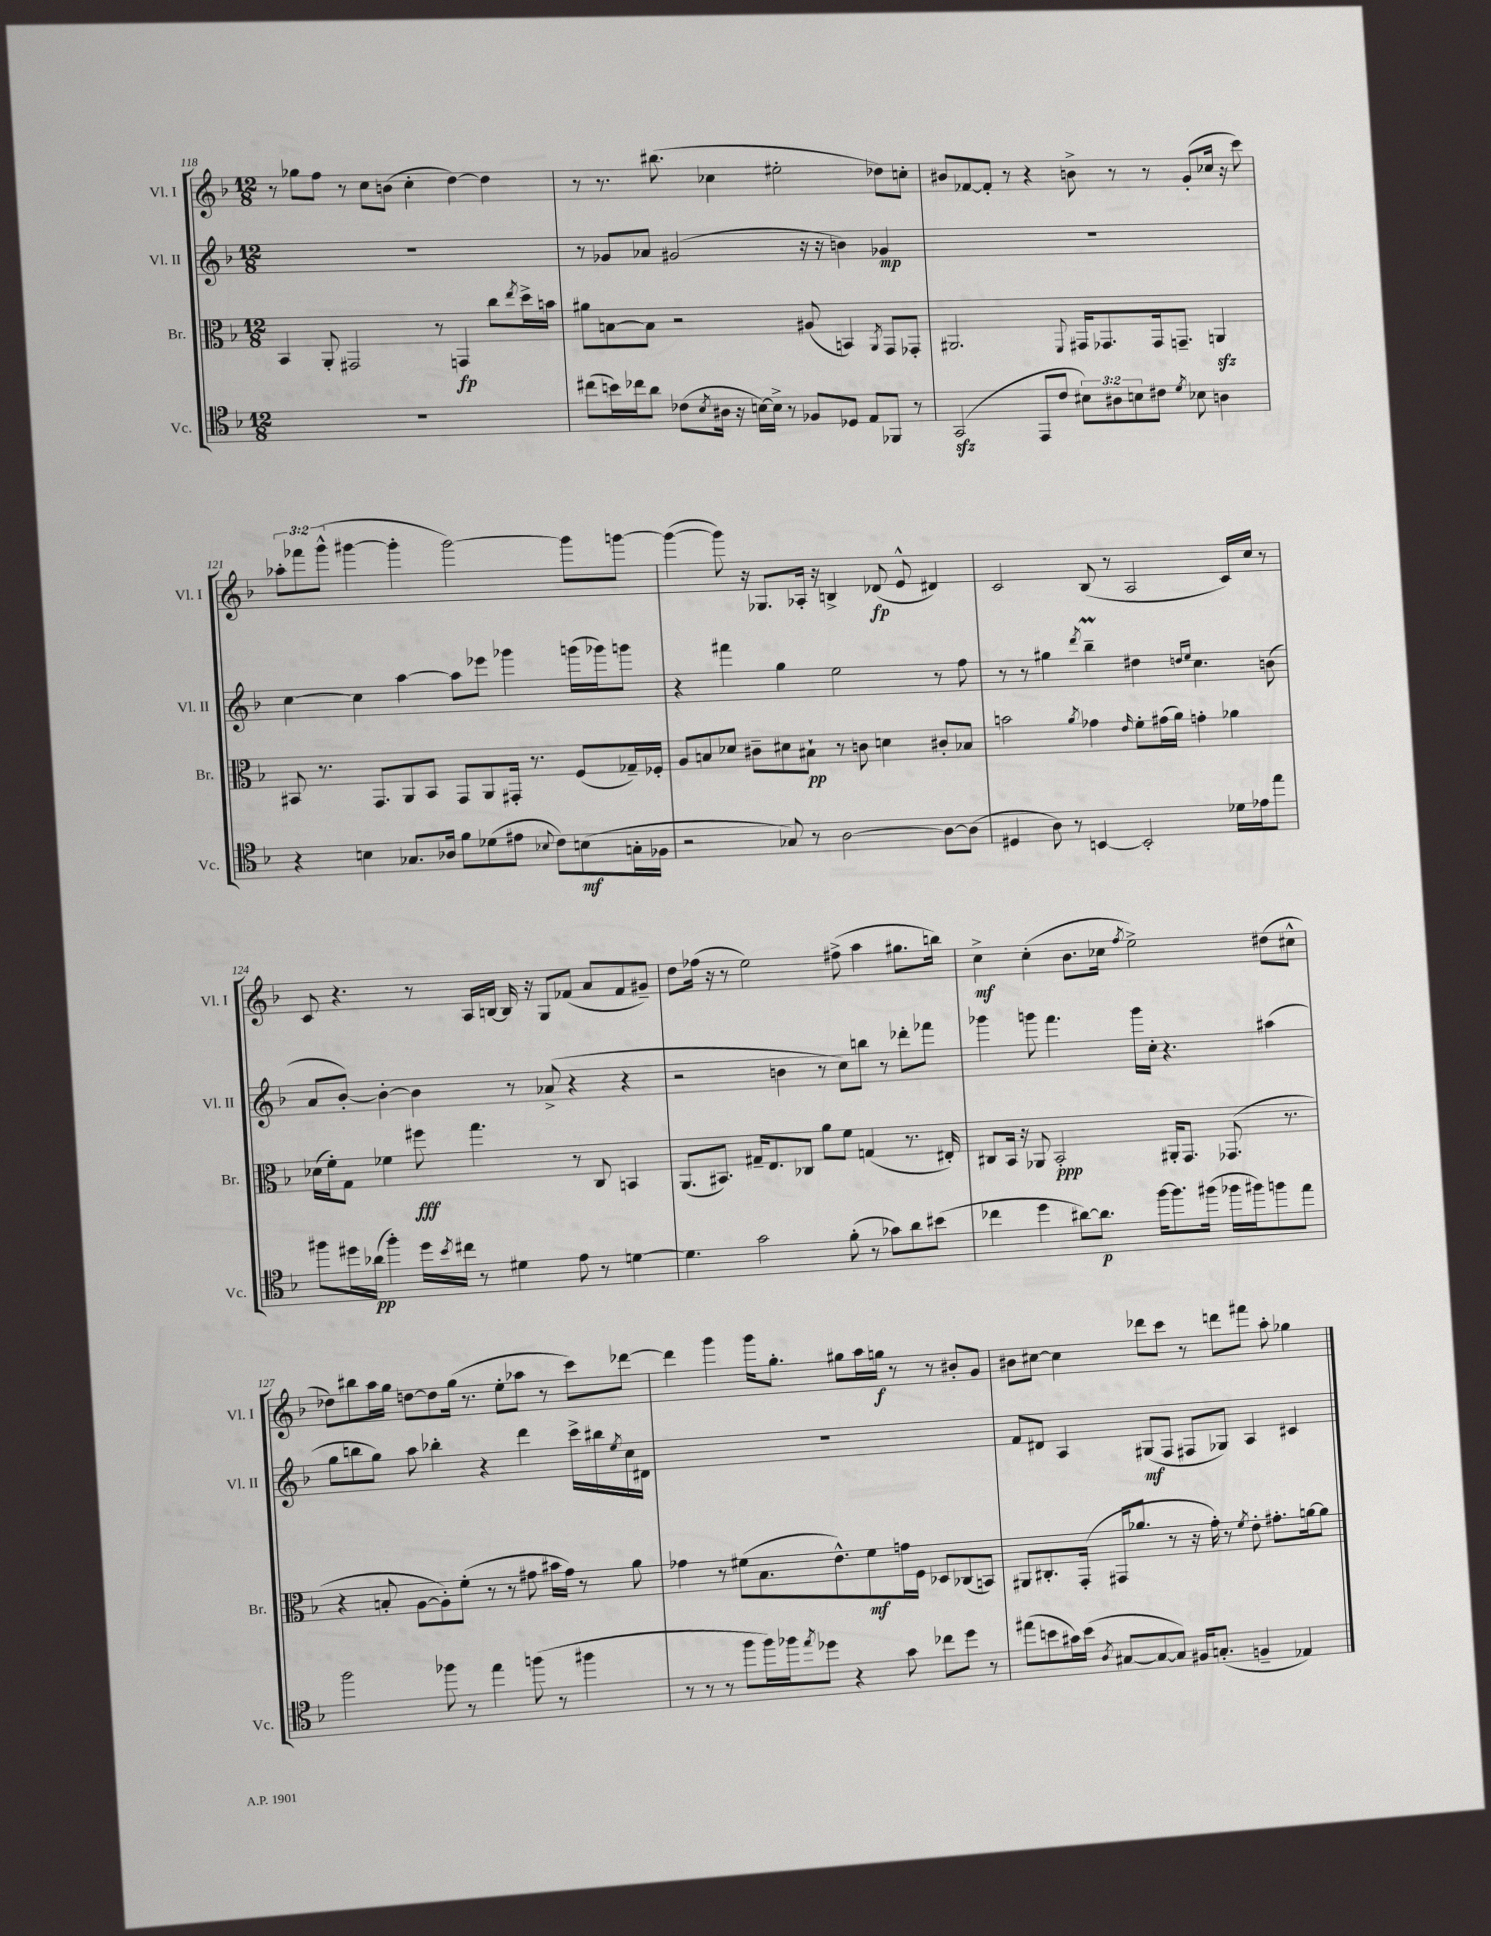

**kern	**kern	**kern	**kern
*staff4	*staff3	*staff2	*staff1
*clefC4	*clefC3	*clefG2	*clefG2
*k[b-]	*k[b-]	*k[b-]	*k[b-]
*M12/8	*M12/8	*M12/8	*M12/8
1.r	4BB-/	1.r	8r
.	.	.	8gg-\L
.	8AA'/	.	8ff\J
.	2GG#/	.	8r
.	.	.	8cc\L
.	.	.	(8b\J
.	.	.	4cc'\
.	8r	.	.
.	4GG/	.	[4dd\)
.	8cc\L	.	4dd\]
.	8qee/	.	.
.	16dd^\L	.	.
.	16b\JJ	.	.
=	=	=	=
(8cc#\L	8a#\L	8r	8r
16b\L)	[8B\	8g-/L	8.r
16cc-\J	.	.	.
8a\J	8B\]J	8a-/J	.
.	.	.	(8.bb#\
(8c-\L	2r	(2g#/	.
8qB-/	.	.	.
16A#\Jk	.	.	4cc-\
16r	.	.	.
[16B\LL)	.	.	.
16B^\]JJ	.	.	.
8r	.	.	2ee#'\
8F-/L	(8A#/	16r	.
.	.	16r	.
8D-/J	4BB/)	4b\)	.
8E/L	.	.	.
.	8qAA/	.	.
8FF-/J	8GG/L	4g-/	8dd-\L)
8r	8GG-'/J	.	8cc'\J
=	=	=	=
(2GG/	2.AA#/	1.r	8b#/L
.	.	.	[8f-/
.	.	.	8f-'/]J
.	.	.	8r
8EE/L	.	.	4r
8c/J	.	.	.
.	8qqFF/	.	.
12B#\L)	16GG#/LK	.	8b^\
.	8.GG-/	.	.
12A#\	.	.	.
.	.	.	8r
12B\	.	.	.
8c#\J	16GG-/k	.	8r
.	8.GG~/J	.	.
8qd/	.	.	.
8B-\	.	.	(8g'/L
4A\	4AA/	.	16cc-/Jk
.	.	.	16r
.	.	.	8ccc\)
=	=	=	=
4r	8BB#/	[4cc\	12aa-'\L
.	.	.	12fff-\
.	8.r	.	.
.	.	.	(12ggg^^\J
4B\	.	4cc\]	[4ggg#\
.	8.GG/L	.	.
8.G-/L	8AA/	[4aa\	4ggg#'\]
.	8BB#/J	.	.
16A-/Jk	.	.	.
8f\L	8GG/L	8aa\]L	[2ggg#\)
(8d-\	8AA/	8eee-\J	.
8e#\J	16GG#'/Jk	4ggg-\	.
.	8.r	.	.
8qqB-/	.	.	.
8c\L)	.	.	.
(8B\	(8F/L	(16ggg\LL	8ggg#\]L
.	.	16ggg-\J)	.
16G'\L	16G-~/L)	8ggg\J	[8ggg\J
16F-\JJ	16F-'/JJ	.	.
=	=	=	=
2r	8A/L	4r	(4ggg\_
.	8B/	.	.
.	8d-/J	4fff#\	8ggg\])
.	8c#~\L	.	16r
.	.	.	8.G-/L
8G-/)	8d#\	4gg\	.
8r	8B#`\J	.	16A-'/Jk
.	.	.	16r
[2A\	8r	2ee\	4B^/
.	8c\	.	.
.	4d\	.	(8d-/
.	.	.	8e^^/
8A\_L	8c#'/L	8r	4d#/)
(8A\]J	8B-/J	8ff\	.
=	=	=	=
4D#/	2b\	8r	2c/
.	.	8r	.
8A\)	.	4gg#\	.
8r	.	.	.
.	8qa/	8qddd/	.
[4BB/	4g-\	4bb-~\	(8B-/
.	.	.	8r
.	16qqe/	.	.
2BB'/]	8f'\L	4dd#\	2A/
.	(16g#\L	.	.
.	16a\JJ)	.	.
.	.	16qqdd/LL	.
.	.	16qqee/JJ	.
.	4g'\	4.cc\	.
16d-\LL	4a-\	.	16c/LL)
16e-\J	.	.	16cc/JJ
8ee\J	.	(8b\	8r
=	=	=	=
8ff#\L	(16d-\LL	8a/L	8c/
.	16f'\J)	.	.
16dd#\L	8G\J	[8b-'/J)	4.r
(16a-\JJ	.	.	.
4ff#'\)	4f-\	4b-'\_	.
16dd#\LL	8ff#\	4b-\]	8r
8qb-/	.	.	.
16cc#\JJ	.	.	.
8r	4.gg\	.	16A/LL
.	.	.	[16B/JJ
4d#\	.	8r	16B/]
.	.	.	16r
.	.	(8a-^/	8G/L
8e\	8r	4r	(8f-/J
8r	8C/	.	8a/L
[4d\	4BB/	4r	8f-/
.	.	.	8g#~/J)
=	=	=	=
4.d\]	(8.AA/L	2r	8dd\L
.	.	.	(16ff-\Jk
.	8.BB#/J)	.	16r
.	.	.	8r
2g\	16G#~/LK	.	2ee\)
.	8.E/	.	.
.	.	4b\	.
.	8C-/J	.	.
.	8a\L	8r	.
(8f'\	8f\J	8cc\L)	(8ff#^\
8r	(4G/	8bb\J	4aa\
8g-\L)	.	8r	.
8a\	8.r	8ddd-'\L	8.gg#\L
(8b#\J	.	8fff-\J	.
.	16E#'/)	.	16bb\Jk)
=	=	=	=
4cc-\	8C#/L	4ggg-\	4cc^\
.	16BB-/Jk	.	.
.	16r	.	.
4dd\	8AA-/	8ggg\	(4cc'\
.	2BB-'/	4.fff\	.
[8a#\L)	.	.	8.b-\L
8.a#\]J	.	.	.
.	.	.	16cc-\Jk
.	.	.	8qff/
.	.	16ggg\LL	2ee^\)
[16ff\LK	.	16cc'\JJ	.
8.ff\]	16AA#'/LK	4.r	.
.	8.GG/J	.	.
(16ff#\Jk	.	.	.
16ff-\LL	(8.GG-/	.	.
16ff#\J)	.	.	.
8ff\	.	(4aa#\	(8dd#\L
.	8.r	.	.
8ee\J	.	.	8cc#^^\J
=	=	=	=
2ff\	4r	8gg\L	8dd-\L)
.	.	8bb\	8bb#\
.	8B'/	8gg\J)	16aa\L
.	.	.	16gg\JJ
.	[8A\L	8aa\	[8dd\L
8ff-\	8A'\])	4bb-'\	8dd\]
8r	(8f'\J	.	(16gg\Jk
.	.	.	8.r
4ee\	8r	4r	.
.	8r	.	8ee'\L
(8ff\	8g#\	4ddd\	8aa-\J
8r	16b#\LL	.	8r
.	16g#\JJ)	.	.
4ff#\	8r	16ccc^\LL	8ccc\L)
.	.	16bb#\	.
.	.	8qee/	.
.	8a\	16cc\	[8ddd-\J
.	.	16d#\JJ	.
=	=	=	=
8r	4g-\	1.r	4ddd-\]
8r	.	.	.
8r	8r	.	4ggg\
8ff\L	(8f#\L	.	.
16ff\L)	8.B-\	.	16ggg\LK
16ff-\J	.	.	8.gg'\J
8qee/	.	.	.
8dd-\J	.	.	.
.	8.e^^\)	.	.
4r	.	.	8gg#\L
.	8f#\	.	16aa\L
.	.	.	16gg\JJ
8g\	16g\L	.	8r
.	16F\JJ	.	.
8cc-\L	8D-/L	.	8r
8dd-\J	(8C-/	.	8b#'/L
8r	8BB/J)	.	8g/J
=	=	=	=
(8ee#\L	8AA#/L	8f/L	8b#\L
8b\	8.C#'/	8d#/J	[8cc#\J
16g#\L)	.	4A/	4cc#\]
(16b\JJ	(16GG'/Jk	.	.
8qA/	.	.	.
[8G#/L	16GG#/LK	.	.
.	8.a-/J	.	.
8G#/_	.	(8G#/L	8ddd-\L
8G#/]J)	8r	8F/J	8ccc\J
16F#/LK	16r	8F#/L	8r
(8.G'/J	16g'\)	.	.
.	8r	8G-/J)	8ddd\L
.	8qf/	.	.
4F~/	8e'\	4A/	8fff#\J
.	8.g#'\L	.	8aa'\
4E-/)	.	4c#/	4gg-\
.	[16a\k	.	.
.	8a\]J	.	.
==	==	==	==
*-	*-	*-	*-
